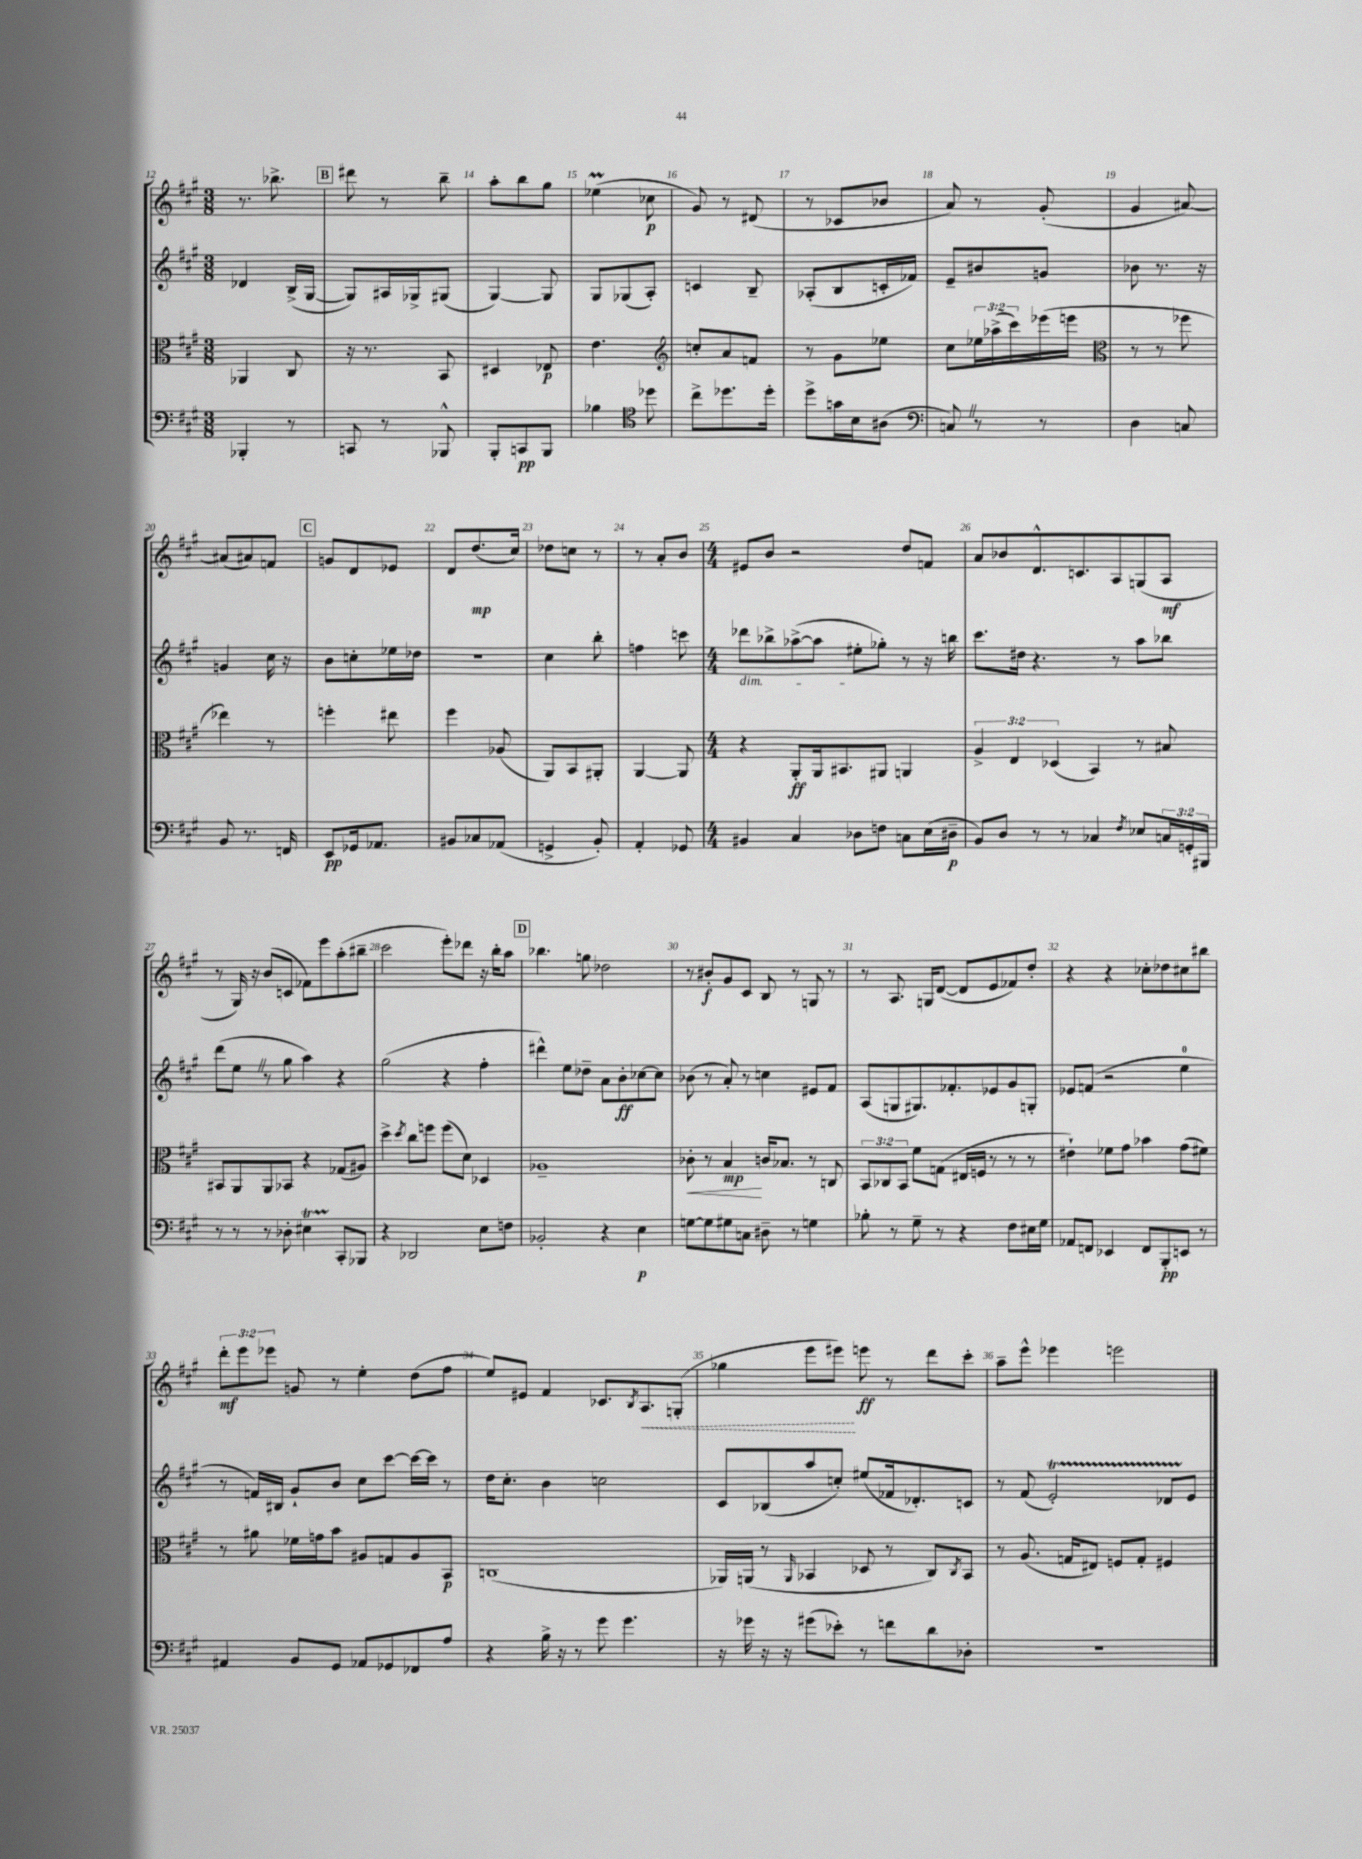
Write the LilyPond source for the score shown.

<<
\new StaffGroup <<
\new Staff = "s0" {
    \clef treble \key a \major \numericTimeSignature \time 3/8 \override Staff.TupletNumber.text = #tuplet-number::calc-fraction-text
    r8. bes''8.-> |
    \mark \markup { \box "B" } dis'''8 r8 b''8-- |
    a''8-. b''8 gis''8 |
    ees''4\prall( ces''8\p |
    gis'8) r8 dis'8( |
    r8 ces'8 bes'8 |
    a'8) r8 gis'8-.( |
    gis'4 ais'8~) |
    ais'8( ais'8) f'8 |
    \mark \markup { \box "C" } g'8 d'8 ees'8 |
    d'8 d''8.\mp( cis''16) |
    des''8 c''8 r8 |
    r8 a'8-. b'8 |
    \numericTimeSignature \time 4/4 eis'8 b'8 r2 d''8 f'8 |
    a'8 bes'8 d'8.-^ c'8. a8 g8( a8\mf |
    r8 gis16) r16 b'8( c'8 fes'8) e'''8 a''8-.( bis''8-- |
    cis'''2 e'''8-.) des'''8 r16 b''16-. a''8 |
    \mark \markup { \box "D" } bes''4. g''8 des''2 |
    r8 bis'8-.\f gis'8 cis'8 b8 r8 g8 r8 |
    r8 a8. g16 d'8~( d'8 e'8 fes'8) d''8-. |
    r4 r4 ces''8-. des''8 cis''8 bis''8 |
    \tuplet 3/2 { d'''8-.\mf e'''8 ees'''8 } g'8 r8 e''4-. d''8( fis''8 |
    e''8) eis'8 fis'4 ces'8. \acciaccatura { b8 } \once \override Hairpin.style = #'dashed-line a8.\< g8-.( |
    ges''4 e'''8 eis'''8\!) e'''8\ff r8 d'''8 cis'''8-. |
    a''8-- e'''8-^ ees'''4 e'''2 \bar "|." |
}
\new Staff = "s1" {
    \clef treble \key a \major \numericTimeSignature \time 3/8
    des'4 b16->( gis16~ |
    \mark \markup { \box "B" } gis8) ais16 ges16-> gis8( |
    gis4~) gis8 |
    gis8 ges8( a8-.) |
    c'4 b8-- |
    aes8-.( b8 c'16-. fes'16) |
    e'8-- bis'8 g'8 |
    bes'8 r8. r16 |
    g'4 cis''16 r16 |
    \mark \markup { \box "C" } b'8 c''8-. ees''16 des''16 |
    R4. |
    cis''4 b''8-. |
    f''4 c'''8 |
    \numericTimeSignature \time 4/4 des'''8\dim bes''8-> aes''8~->( aes''8 eis''8-.\! ges''8-.) r8 r16 b''16 |
    cis'''8. dis''16 r4. r8 a''8 bes''8 |
    d'''8( e''8 \once \override BreathingSign.text = \markup { \musicglyph "scripts.caesura.straight" } \breathe r8 gis''8 a''4) r4 |
    gis''2( r4 fis''4-. |
    \mark \markup { \box "D" } dis'''4-^) e''8 des''8-- a'8 b'8-.\ff ces''8~ ces''8 |
    bes'8( r8 a'8-.) r8 c''4 eis'8 fis'8 |
    a8( g8 gis8.) fes'8.-. ees'8 gis'8 g8-. |
    ees'8 f'8( r2 e''4-0 |
    r8 f'16) bis16 gis'8-! b'8 cis''8 cis'''8~ cis'''16~ cis'''16 r8 |
    d''16 cis''8.-. b'4 c''2 |
    cis'8 bes8( a''8 c''8-.) eis''8( fes'16 des'8.-.) c'8 |
    r8 fis'8( e'2-.\startTrillSpan) des'8 e'8\stopTrillSpan \bar "|." |
}
\new Staff = "s2" {
    \clef alto \key a \major \numericTimeSignature \time 3/8 \override Staff.TupletNumber.text = #tuplet-number::calc-fraction-text
    aes,4 cis8 |
    \mark \markup { \box "B" } r16 r8. b,8 |
    dis4 ees8\p |
    e'4. |
    \clef treble c''8-. a'8 f'8 |
    r8 gis'8 ees''8 |
    cis''8 \tuplet 3/2 { ees''16 aes''16->( cis'''16) } ees'''16( e'''16 |
    \clef alto r8 r8 fes''8 |
    ees''4) r8 |
    \mark \markup { \box "C" } f''4-. eis''8 |
    fis''4 aes8( |
    a,8) b,8 ais,8-. |
    a,4~ a,8 |
    \numericTimeSignature \time 4/4 r4 a,8-.\ff a,16 bis,8. ais,8 a,4 |
    \tuplet 3/2 { a4-> e4 des4( } b,4) r8 bis8 |
    bis,8 a,8 a,8 bes,8 r4 ges8( ais8) |
    d''4-> \acciaccatura { d''8 } cis''8 f''8 f''8( d'8) des4 |
    \mark \markup { \box "D" } aes1-- |
    ces'8-.\< r8 b4\mp\! c'16 bes8. r8 c8 |
    \tuplet 3/2 { b,8 ces8 b,8 } fis'8 g8( eis16 f16 r8 r8 r8 |
    eis'4-!) fes'8 gis'8 bes'4 gis'8( fis'8) |
    r8 ais'8 fes'16 g'16 b'8 ais8 g8 ais8 b,8\p |
    c1( |
    aes,16) a,16( r8 \grace { a,16 } bes,4 des8 r8 cis8) \acciaccatura { cis8 } bes,8 |
    r8 a8.( g16 eis8) f8 g8-. fis4 \bar "|." |
}
\new Staff = "s3" {
    \clef bass \key a \major \numericTimeSignature \time 3/8 \override Staff.TupletNumber.text = #tuplet-number::calc-fraction-text
    bes,,4-. r8 |
    \mark \markup { \box "B" } c,8 r8 bes,,8-^ |
    b,,8-. c,8\pp b,,8 |
    bes4 \clef tenor des''8 |
    cis''8-> des''8. des''16-. |
    d''8-> g'16 b16 ais8( |
    \clef bass c8) \once \override BreathingSign.text = \markup { \musicglyph "scripts.caesura.straight" } \breathe r8 r8 |
    d4 c8 |
    b,8 r8. f,16 |
    \mark \markup { \box "C" } e,8\pp ges,16 aes,8. |
    bis,8 ces8 aes,8( |
    g,4-> b,8-.) |
    a,4-. ges,8 |
    \numericTimeSignature \time 4/4 bis,4 cis4 des8 f8 c8 e16( dis16--\p |
    b,8) d8 r8 r8 ces4 \acciaccatura { fis8 } ees8 \tuplet 3/2 { c16 g,16-. bis,,16 } |
    r8 r8 r8 des8-. eis4\startTrillSpan cis,8-.\stopTrillSpan bes,,8 |
    r4 des,2 e8 f8 |
    \mark \markup { \box "D" } bes,2-. r4 e4\p |
    g8~ g8 gis8 c8 dis8-- r8 g4 |
    bes8-. r8 gis8-- r8 r4 fis8 eis16 gis16 |
    aes,8 f,8 ees,4 f,8 b,,8-.\pp e,8 r8 |
    ais,4 b,8 gis,8 aes,8 ges,8 fes,8 a8 |
    r4 b16-> r16 r8 gis'8 gis'4. |
    r16 ges'16 r16 r16 gis'8( ees'8-.) r8 f'8 d'8 des8-. |
    R1 \bar "|." |
}
>>
>>
\layout { \context { \Score currentBarNumber = #12 \override BarNumber.break-visibility = ##(#f #t #t) barNumberVisibility = #all-bar-numbers-visible } }
